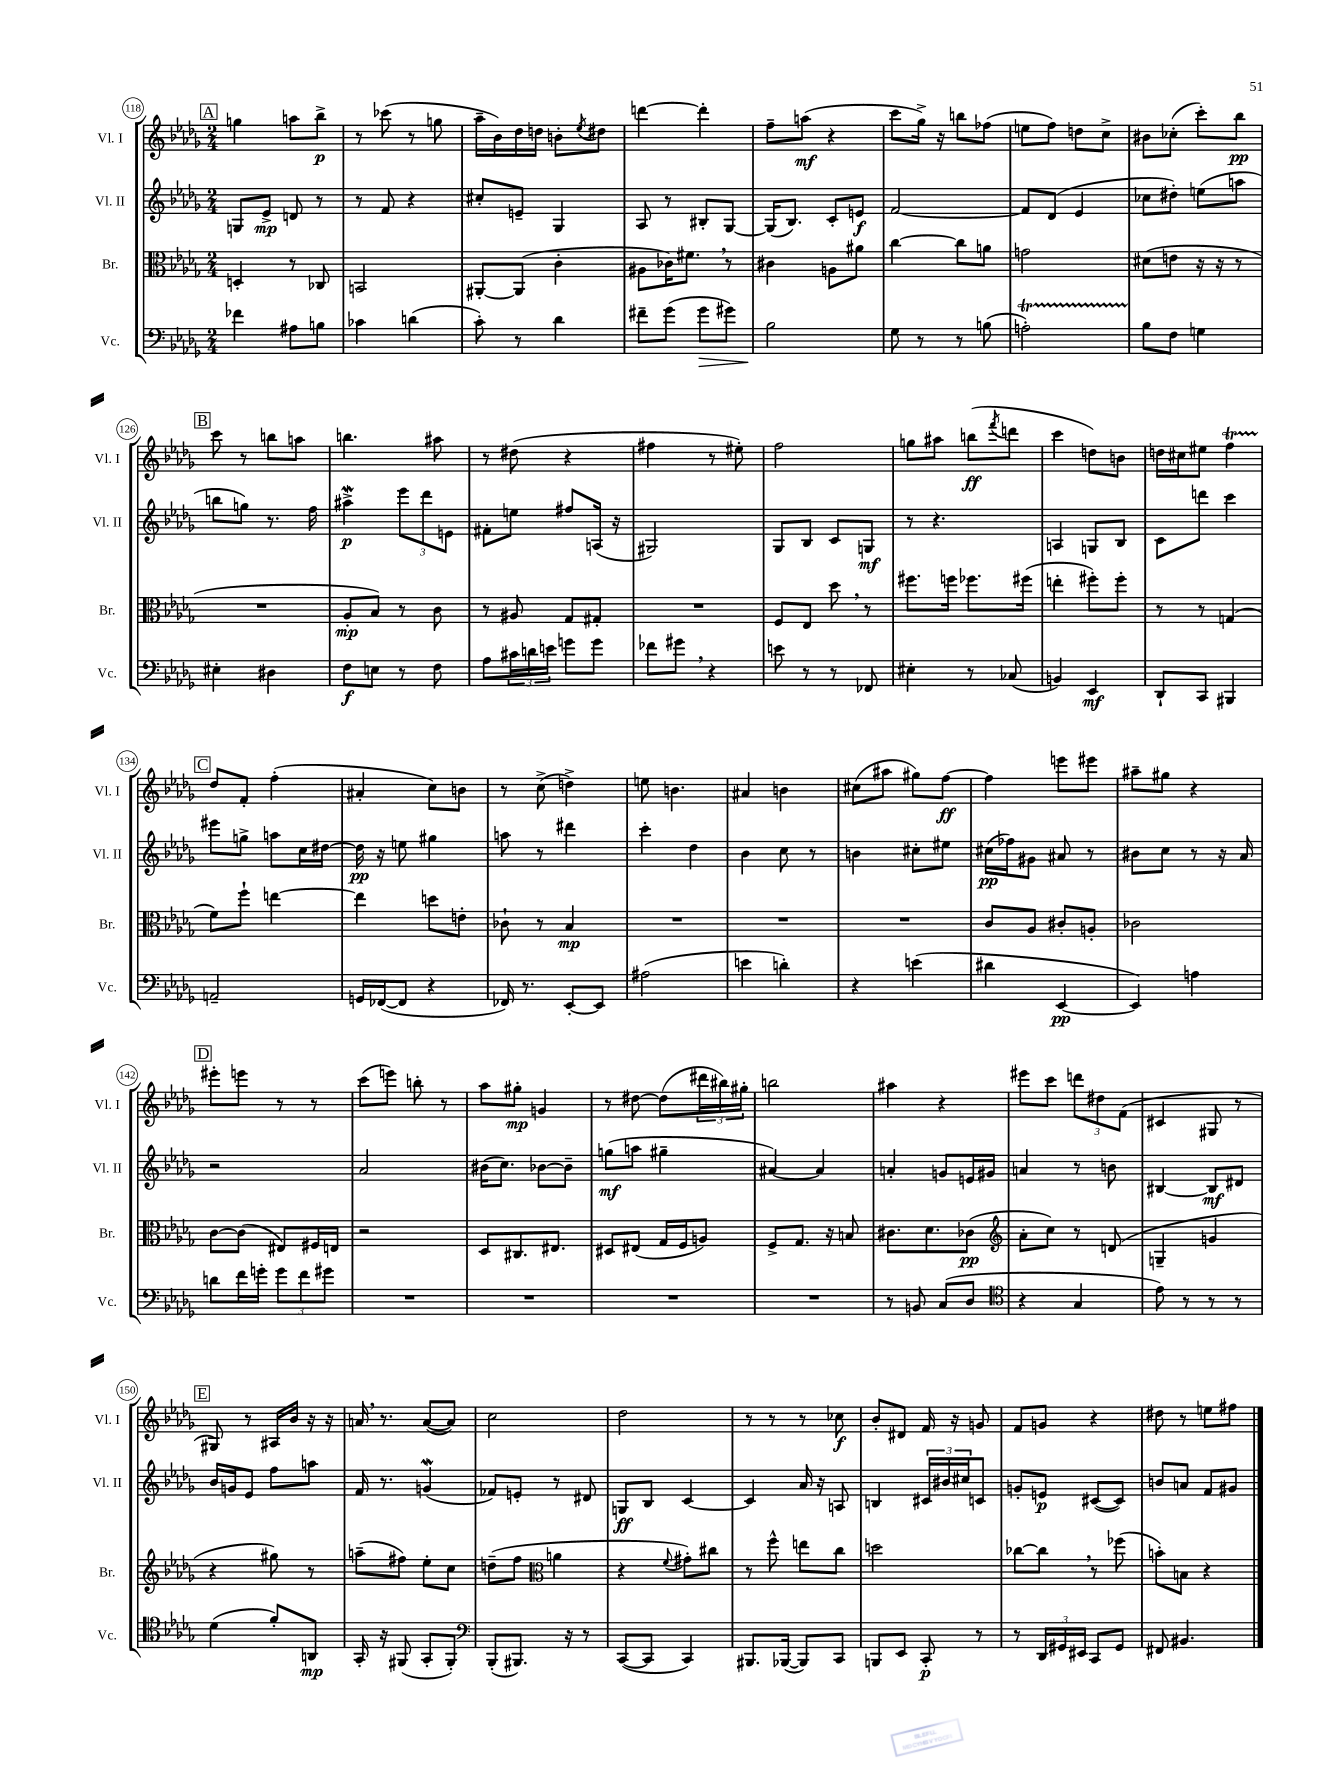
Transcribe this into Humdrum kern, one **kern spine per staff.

**kern	**dynam	**kern	**dynam	**kern	**dynam	**kern	**dynam
*part4	*part4	*part3	*part3	*part2	*part2	*part1	*part1
*staff4	*staff4	*staff3	*staff3	*staff2	*staff2	*staff1	*staff1
*I"Vc.	*	*I"Br.	*	*I"Vl. II	*	*I"Vl. I	*
*I'Vc.	*	*I'Br.	*	*I'Vl. II	*	*I'Vl. I	*
*clefF4	*	*clefC3	*	*clefG2	*	*clefG2	*
*k[b-e-a-d-g-]	*	*k[b-e-a-d-g-]	*	*k[b-e-a-d-g-]	*	*k[b-e-a-d-g-]	*
*M2/4	*	*M2/4	*	*M2/4	*	*M2/4	*
!!LO:REH:place=s1:t=A
=118	=118	=118	=118	=118	=118	=118	=118
4f-X\	.	4Dn'/	.	8Gn/L	.	4ggn\	.
.	.	.	.	8e-^/J	mp	.	.
8A#X\L	.	8r	.	8dn/	.	8aan\L	.
8Bn\J	.	8C-X/	.	8r	.	8bb-^\J	p
=119	=119	=119	=119	=119	=119	=119	=119
4c-X\	.	2BBn/	.	8r	.	8r	.
.	.	.	.	8f/	.	(8ccc-X\	.
(4dn\	.	.	.	4r	.	8r	.
.	.	.	.	.	.	8ggn\	.
=120	=120	=120	=120	=120	=120	=120	=120
8c'\)	.	[8AA#X'/L	.	8cc#X'/L	.	16aa-~\LL	.
.	.	.	.	.	.	16b-\)	.
8r	.	(8AA#/J]	.	8en~/J	.	16dd-\	.
.	.	.	.	.	.	16ddn\JJ	.
4d-\	.	4c'\	.	4G-/	.	8bn'\L	.
.	.	.	.	.	.	8qee-/	.
.	.	.	.	.	.	8dd#X\J	.
=121	=121	=121	=121	=121	=121	=121	=121
8f#X~\L	.	8A#X\L	.	8A-/	.	[4dddn\	.
(8g-\J	.	16c-X\K)	.	8r	.	.	.
.	.	8.f#X,\J	.	.	.	.	.
!	!LO:HP:b	!	!	!	!	!	!
8g-\L	>	.	.	8B#X'/L	.	4ddd'\]	.
8g#X\J)	.	8r	.	[8G-/J	.	.	.
=122	=122	=122	=122	=122	=122	=122	=122
2B-\	.	4c#X\	.	(16G-/KL]	.	8ff~\L	.
.	.	.	.	8.B-/J)	.	.	.
.	.	.	.	.	.	(8aan\J	mf
.	.	8An\L	.	8c'/L	.	4r	.
.	.	8a#X\J	.	8en/J	f	.	.
.	]	.	.	.	.	.	.
=123	=123	=123	=123	=123	=123	=123	=123
8G-\	.	[4cc\	.	[2f/	.	8ccc\L	.
8r	.	.	.	.	.	16gg-^\Jk)	.
.	.	.	.	.	.	16r	.
8r	.	8cc\L]	.	.	.	8bbn\L	.
(8Bn\	.	8an\J	.	.	.	(8ff-X\J	.
=124	=124	=124	=124	=124	=124	=124	=124
2Ant'\)	.	2gn\	.	8f/L]	.	8een\L	.
.	.	.	.	(8d-/J	.	8ff\J)	.
.	.	.	.	4e-/	.	8ddn\L	.
.	.	.	.	.	.	8cc^\J	.
=125	=125	=125	=125	=125	=125	=125	=125
8B-\L	.	(8d#X\L	.	8cc-X\L	.	8b#X\L	.
8F\J	.	8en\J	.	8dd#X'\J)	.	(8cc-X'\J	.
4Gn\	.	16r	.	(8een\L	.	8ccc'\L)	.
.	.	16r	.	.	.	.	.
.	.	8r	.	8aan\J	.	8bb-\J	pp
!!LO:LB:g=z
!!LO:REH:place=s1:t=B
=126	=126	=126	=126	=126	=126	=126	=126
4E#X'\	.	2r	.	8bbn\L	.	8ccc\	.
.	.	.	.	8ggn\J)	.	8r	.
4D#X\	.	.	.	8.r	.	8bbn\L	.
.	.	.	.	.	.	8aan\J	.
.	.	.	.	16ff\	.	.	.
=127	=127	=127	=127	=127	=127	=127	=127
8F\L	f	8A-'/L	mp	4aa#XW^\	p	4.bbn\	.
8En\J	.	8B-/J)	.	.	.	.	.
8r	.	8r	.	12eee-\L	.	.	.
.	.	.	.	12ddd-\	.	.	.
8F\	.	8c\	.	.	.	8aa#X\	.
.	.	.	.	12en\J	.	.	.
=128	=128	=128	=128	=128	=128	=128	=128
8A-\L	.	8r	.	8f#X'\L	.	8r	.
24c#X\L	.	8A#X/	.	8een\J	.	(8dd#X\	.
24dn\	.	.	.	.	.	.	.
24en\JJ	.	.	.	.	.	.	.
8gn\L	.	8G-/L	.	8ff#X/L	.	4r	.
8g\J	.	8G#X'/J	.	(16An/Jk	.	.	.
.	.	.	.	16r	.	.	.
=129	=129	=129	=129	=129	=129	=129	=129
8f-X\L	.	2r	.	2G#X/)	.	4ff#X\	.
8g#X,\J	.	.	.	.	.	.	.
4r	.	.	.	.	.	8r	.
.	.	.	.	.	.	8ee#X'\)	.
=130	=130	=130	=130	=130	=130	=130	=130
8en\	.	8F/L	.	8G-/L	.	2ff\	.
8r	.	8E-/J	.	8B-/J	.	.	.
8r	.	8dd-,\	.	8c/L	.	.	.
8FF-X/	.	8r	.	8Gn/J	mf	.	.
=131	=131	=131	=131	=131	=131	=131	=131
4E#X'\	.	8.ff#X\L	.	8r	.	8ggn\L	.
.	.	.	.	4.r	.	8aa#X\J	.
.	.	16ffn\Jk	.	.	.	.	.
8r	.	8.ff-X\L	.	.	.	(8bbn\L	ff
.	.	.	.	.	.	8qfff/	.
(8C-X/	.	.	.	.	.	8dddn\J	.
.	.	(16ff#X\Jk	.	.	.	.	.
=132	=132	=132	=132	=132	=132	=132	=132
4BBn/)	.	4een'\	.	4An/	.	4ccc\	.
4EE-/	mf	8ff#X'\L)	.	8Gn/L	.	8ddn\L)	.
.	.	8ff#'\J	.	8B-/J	.	8bn\J	.
=133	=133	=133	=133	=133	=133	=133	=133
8DD-`/L	.	8r	.	8c\L	.	16ddn\LL	.
.	.	.	.	.	.	16cc#X\J	.
8CC/J	.	8r	.	8dddn\J	.	8ee#X\J	.
4BBB#X/	.	(4Gn/	.	4ccc\	.	4fft\	.
!!LO:LB:g=z
!!LO:REH:place=s1:t=C
=134	=134	=134	=134	=134	=134	=134	=134
2AAn~/	.	8f\L)	.	8eee#X\L	.	8dd-/L	.
.	.	8ff`\J	.	8ggn^\J	.	8f'/J	.
.	.	[4een\	.	8aan\L	.	(4ff'\	.
.	.	.	.	16cc\L	.	.	.
.	.	.	.	[16dd#X\JJ	.	.	.
=135	=135	=135	=135	=135	=135	=135	=135
16GGn/LL	.	4ee\]	.	16dd#\]	pp	4a#X'/	.
([16FF-X/J	.	.	.	16r	.	.	.
8FF-/J]	.	.	.	8een\	.	.	.
4r	.	8ddn\L	.	4gg#X\	.	8cc\L)	.
.	.	8en'\J	.	.	.	8bn\J	.
=136	=136	=136	=136	=136	=136	=136	=136
16FF-X/)	.	8c-X`\	.	8aan\	.	8r	.
8.r	.	.	.	.	.	.	.
.	.	8r	.	8r	.	(8cc^\	.
[8EE-'/L	.	4B-/	mp	4ddd#X\	.	4ddn^\)	.
8EE-/J]	.	.	.	.	.	.	.
=137	=137	=137	=137	=137	=137	=137	=137
(2A#X\	.	2r	.	4ccc'\	.	8een\	.
.	.	.	.	.	.	4.bn\	.
.	.	.	.	4dd-\	.	.	.
=138	=138	=138	=138	=138	=138	=138	=138
4en\	.	2r	.	4b-\	.	4a#X/	.
4dn'\)	.	.	.	8cc\	.	4bn\	.
.	.	.	.	8r	.	.	.
=139	=139	=139	=139	=139	=139	=139	=139
4r	.	2r	.	4bn\	.	(8cc#X\L	.
.	.	.	.	.	.	8aa#X\J	.
(4en\	.	.	.	8cc#X'\L	.	8gg#X\L)	.
.	.	.	.	8ee#X\J	.	[8ff\J	ff
=140	=140	=140	=140	=140	=140	=140	=140
4d#X\	.	8c/L	.	(16cc#X\LL	pp	4ff\]	.
.	.	.	.	16ff-X\J)	.	.	.
.	.	8A-/J	.	8g#X\J	.	.	.
[4EE-/	pp	8c#X'/L	.	8a#X/	.	8eeen\L	.
.	.	8An'/J	.	8r	.	8eee#X\J	.
=141	=141	=141	=141	=141	=141	=141	=141
4EE-/])	.	2c-X\	.	8b#X\L	.	8aa#X~\L	.
.	.	.	.	8cc\J	.	8gg#X\J	.
4An\	.	.	.	8r	.	4r	.
.	.	.	.	16r	.	.	.
.	.	.	.	16a-/	.	.	.
!!LO:LB:g=z
!!LO:REH:place=s1:t=D
=142	=142	=142	=142	=142	=142	=142	=142
8dn\L	.	[8c\L	.	2r	.	8eee#X'\L	.
16f\L	.	(8c\J]	.	.	.	8eeen\J	.
16gn'\JJ	.	.	.	.	.	.	.
12g\L	.	8E#X/L)	.	.	.	8r	.
12f\	.	.	.	.	.	.	.
.	.	16F#X/L	.	.	.	8r	.
12g#X\J	.	.	.	.	.	.	.
.	.	16En/JJ	.	.	.	.	.
=143	=143	=143	=143	=143	=143	=143	=143
2r	.	2r	.	2a-/	.	(8ccc\L	.
.	.	.	.	.	.	8eeen\J)	.
.	.	.	.	.	.	8bbn'\	.
.	.	.	.	.	.	8r	.
=144	=144	=144	=144	=144	=144	=144	=144
2r	.	8D-/L	.	(16b#X\KL	.	8aa-\L	.
.	.	.	.	8.cc\J)	.	.	.
.	.	8.C#X/	.	.	.	8gg#X'\J	mp
.	.	.	.	[8b-X\L	.	4gn/	.
.	.	8.E#X/J	.	.	.	.	.
.	.	.	.	8b-~\J]	.	.	.
=145	=145	=145	=145	=145	=145	=145	=145
2r	.	8D#X/L	.	(8ggn\L	mf	8r	.
.	.	(8E#X/J	.	8aan\J	.	[8dd#X\	.
.	.	16G-/LL	.	4gg#X~\	.	(8dd#\L]	.
.	.	16F/J	.	.	.	.	.
.	.	8An/J)	.	.	.	24ddd#X\L	.
.	.	.	.	.	.	24bb#X\)	.
.	.	.	.	.	.	24gg#X'\JJ	.
=146	=146	=146	=146	=146	=146	=146	=146
2r	.	8F^/L	.	[4a#X/)	.	2bbn\	.
.	.	8.G-/J	.	.	.	.	.
.	.	.	.	4a#/]	.	.	.
.	.	16r	.	.	.	.	.
.	.	8Bn/	.	.	.	.	.
=147	=147	=147	=147	=147	=147	=147	=147
8r	.	8.c#X\L	.	4an'/	.	4aa#X\	.
8BBn/	.	.	.	.	.	.	.
.	.	8.d-\	.	.	.	.	.
(8C/L	.	.	.	8gn/L	.	4r	.
8D-/J	.	(8c-X\J	pp	16en/L	.	.	.
.	.	.	.	16g#X/JJ	.	.	.
=148	=148	=148	=148	=148	=148	=148	=148
*clefC4	*	*clefG2	*	*	*	*	*
4r	.	8a-'\L	.	4an/	.	8eee#X\L	.
.	.	8cc\J)	.	.	.	8ccc\J	.
4G-/	.	8r	.	8r	.	12dddn\L	.
.	.	.	.	.	.	12dd#X\	.
.	.	(8dn/	.	8bn\	.	.	.
.	.	.	.	.	.	(12f\J	.
=149	=149	=149	=149	=149	=149	=149	=149
8e-\)	.	4Gn~/	.	[4B#X/	.	4c#X/	.
8r	.	.	.	.	.	.	.
8r	.	4gn/	.	8B#/L]	mf	8G#X/	.
8r	.	.	.	8d#X/J	.	8r	.
!!LO:LB:g=z
!!LO:REH:place=s1:t=E
=150	=150	=150	=150	=150	=150	=150	=150
(4d-\	.	4r	.	16b-/LL	.	8G#X/)	.
.	.	.	.	16gn/J	.	.	.
.	.	.	.	8e-/J	.	8r	.
8f'/L)	.	8gg#X\)	.	8ff\L	.	16A#X/LL	.
.	.	.	.	.	.	16b-/JJ	.
8AAn/J	mp	8r	.	8aan\J	.	16r	.
.	.	.	.	.	.	16r	.
=151	=151	=151	=151	=151	=151	=151	=151
16GG-'/	.	(8aan~\L	.	16f/	.	16an,/	.
16r	.	.	.	8.r	.	8.r	.
(8FF#X/	.	8ff#X\J)	.	.	.	.	.
8GG-'/L	.	8ee-'\L	.	(4gnW/	.	([8a/L	.
8FF#'/J)	.	8cc\J	.	.	.	8a/J])	.
=152	=152	=152	=152	=152	=152	=152	=152
*clefF4	*	*	*	*	*	*	*
(8BBB-'/L	.	(8ddn~\L	.	8f-X/L)	.	2cc\	.
8.BBB#X/J)	.	8ff\J	.	8en'/J	.	.	.
*	*	*clefC3	*	*	*	*	*
.	.	4an\	.	8r	.	.	.
16r	.	.	.	.	.	.	.
8r	.	.	.	8d#X/	.	.	.
=153	=153	=153	=153	=153	=153	=153	=153
([8CC/L	.	4r	.	8Gn/L	ff	2dd-\	.
8CC/J]	.	.	.	8B-/J	.	.	.
.	.	8qqf/	.	.	.	.	.
4CC/)	.	8g#X'\L)	.	[4c/	.	.	.
.	.	8cc#X\J	.	.	.	.	.
=154	=154	=154	=154	=154	=154	=154	=154
8.BBB#X/L	.	8r	.	4c/]	.	8r	.
.	.	8ff^^\	.	.	.	8r	.
([16BBB-X/Jk	.	.	.	.	.	.	.
8BBB-/L])	.	8een\L	.	16a-/	.	8r	.
.	.	.	.	16r	.	.	.
8CC/J	.	8cc\J	.	8An/	.	8cc-X\	f
=155	=155	=155	=155	=155	=155	=155	=155
8BBBn/L	.	2ddn\	.	4Bn/	.	8b-'/L	.
8EE-/J	.	.	.	.	.	8d#X/J	.
8CC'/	p	.	.	24c#X/LL	.	16f/	.
.	.	.	.	24b#X/	.	.	.
.	.	.	.	.	.	16r	.
.	.	.	.	24cc#X/J	.	.	.
8r	.	.	.	8cn/J	.	8gn/	.
=156	=156	=156	=156	=156	=156	=156	=156
8r	.	[8cc-X\L	.	8gn'/L	.	8f/L	.
24DD-/LL	.	8cc-,\J]	.	8en/J	p	8gn/J	.
24GG#X/	.	.	.	.	.	.	.
24EE#X/JJ	.	.	.	.	.	.	.
8CC/L	.	8r	.	([8c#X/L	.	4r	.
8GG#/J	.	(8ff-X\	.	8c#/J])	.	.	.
=157	=157	=157	=157	=157	=157	=157	=157
8FF#X/	.	8bn'\L)	.	8bn/L	.	8dd#X\	.
4.BB#X/	.	8Bn\J	.	8an/J	.	8r	.
.	.	4r	.	8f/L	.	8een\L	.
.	.	.	.	8g#X/J	.	8ff#X\J	.
==	==	==	==	==	==	==	==
*-	*-	*-	*-	*-	*-	*-	*-
